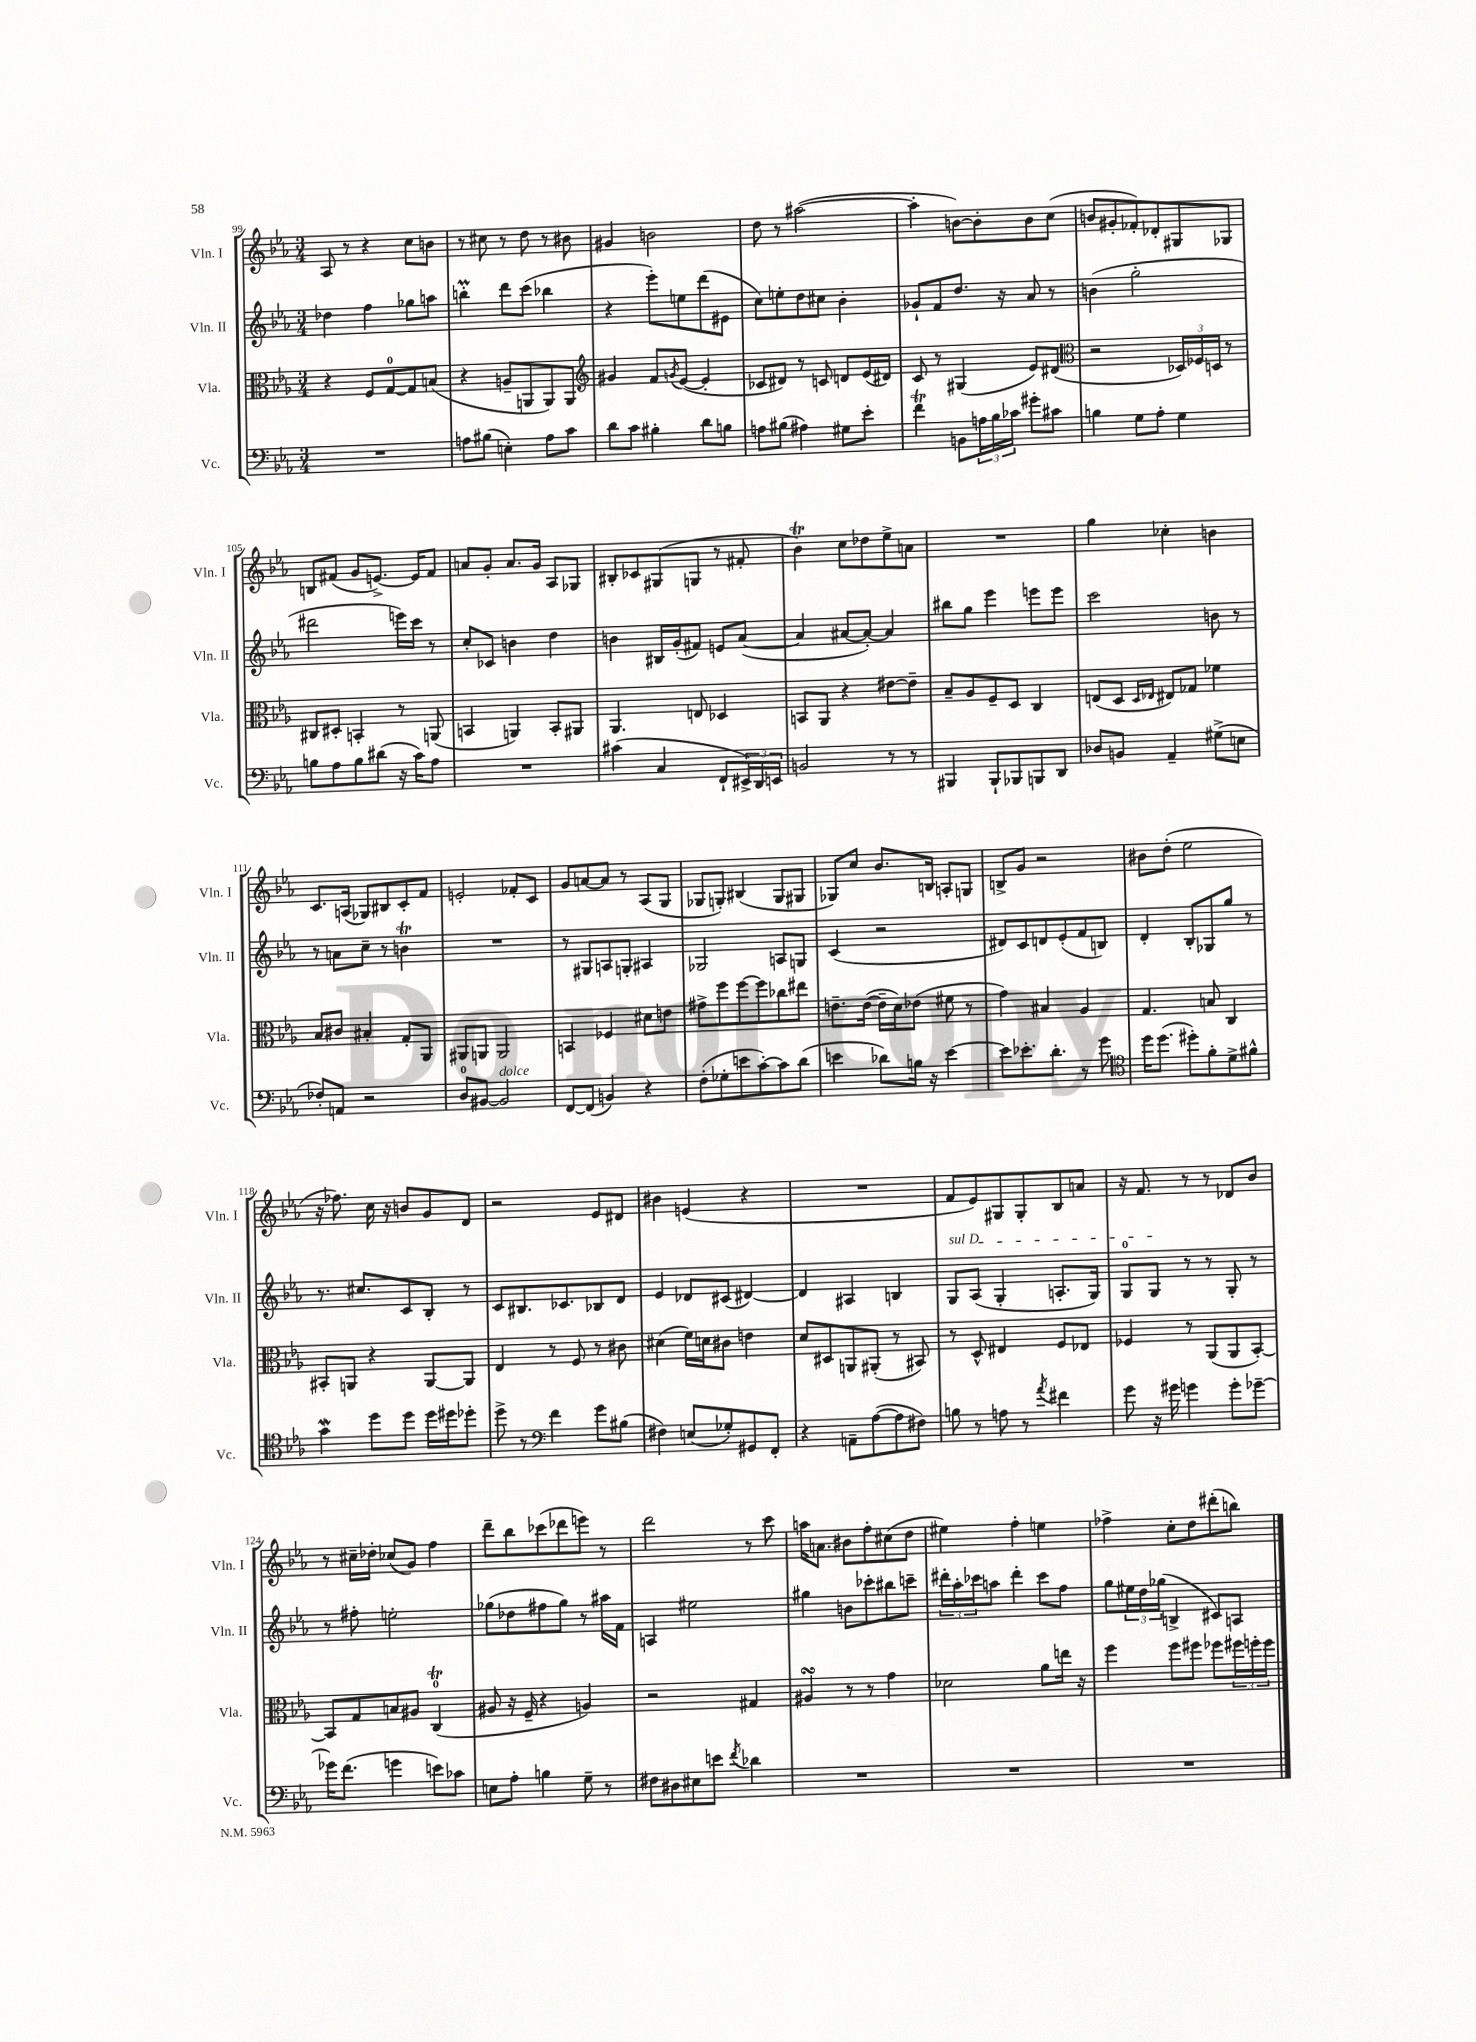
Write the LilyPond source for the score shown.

<<
\new StaffGroup <<
\new Staff = "s0" \with { instrumentName = "Vln. I" shortInstrumentName = "Vln. I" } {
    \clef treble \key ees \major \numericTimeSignature \time 3/4
    aes8 r8 r4 c''8 b'8 |
    r8 cis''8 r8 d''8 r8 bis'8 |
    gis'4 b'2 |
    d''8 r8 ais''2~( |
    ais''4-. b'8~) b'8-. b'8 c''8( |
    b'8 gis'8-. fes'8-.) des'8-. gis8 ges8 |
    b8 fis'8( g'8 e'8.~->) e'16 fis'8 |
    a'8 g'8-. a'8. g'16 aes8 ges8 |
    bis8-. ces'8 gis8( g8 r8 fis'8-. |
    bes'4\trill) c''8 des''8 ees''8-> a'8 |
    R2. |
    g''4 ces''4-. b'4 |
    c'8. a16( ges8) bis8 c'8-. f'8 |
    e'2-. fes'8-. c'8 |
    g'8 a'8~ a'8 r8 aes8( g8 |
    ges8 g8-.) bis4( g8 gis8 |
    ges8) c''8 bes'8. b16 a8-. g8 |
    b8-> g'8 r2 |
    bis'8 d''8-.( ees''2 |
    r16 fes''8.) c''16 r16 b'8 g'8 d'8 |
    r2 ees'8 dis'8 |
    bis'4 e'4( r4 |
    R2. |
    f'8 ees'8) gis8 gis8-. bes8 a'8 |
    r16 f'8. r8 r8 des'8 bes'8 |
    r8 cis''16-- des''16-. ces''8( g'8) f''4 |
    d'''8-- bes''8 ces'''8( des'''8 e'''8) r8 |
    d'''2 r8 c'''8 |
    a''16 a'8. bis'8 f''8-. cis''8( d''8 |
    eis''4) f''4-. e''4 |
    fes''4-> c''8-. d''8 dis'''8-.( b''8) \bar "|." |
}
\new Staff = "s1" \with { instrumentName = "Vln. II" shortInstrumentName = "Vln. II" } {
    \clef treble \key ees \major \numericTimeSignature \time 3/4
    des''4 f''4 ges''8 a''8 |
    b''4-.\prall d'''8 c'''8( bes''4 |
    r4 ees'''8-.) e''8 d'''8( eis'8 |
    c''8) e''8-. d''8 cis''8 bes'4-. |
    ges'8-! f'8 d''8. r16 aes'8 r8 |
    b'4( g''2-. |
    dis'''2 e'''16) c'''16 r8 |
    c''8-. ces'8 b'4 d''4 |
    b'4 bis16 g'16-.( fis'8) e'8 aes'8~( |
    aes'4 ais'8~ ais'8~-.) ais'4 |
    bis''8 g''8 ees'''4 e'''8 e'''8 |
    c'''2 b'8 r8 |
    r8 a'8 c''8-- r8 b'4\trill |
    R2. |
    r8 gis8 a8 g8-. ais4 |
    ges2 a8 g8 |
    c'4( r2 |
    dis'8) c'8 d'8 ees'8-.( f'8 b8) |
    d'4-. bes8-. ges8 g''8 r8 |
    r8. cis''8. c'8 bes8-. r8 |
    c'8 bis8. ces'8. bes8 d'8 |
    ees'4 des'8 cis'8( dis'4~) |
    dis'4 ais4 b4 |
    \once \override TextSpanner.bound-details.left.text = \markup { \italic "sul D" } g8\startTextSpan aes8( g4-. a8.-. g16) |
    g8-0 g8\stopTextSpan r8 r8 g8-. r8 |
    r8 fis''8-. e''2-. |
    ges''8( des''8 fis''8 ges''8) r8 ais''16 f'16 |
    a4 eis''2 |
    gis''4 b'8 ces'''8-. bis''8 c'''8-- |
    \tuplet 3/2 { dis'''16-. aes''16-. ces'''16 } a''8 dis'''4-. ces'''8 f''8 |
    g''8 \tuplet 3/2 { eis''16 d''16 ges''16( } b4-> cis'8) a8 \bar "|." |
}
\new Staff = "s2" \with { instrumentName = "Vla." shortInstrumentName = "Vla." } {
    \clef alto \key ees \major \numericTimeSignature \time 3/4
    r4 f8 g8-0~ g8 b8( |
    r4 a8-- a,8 a,8) a,8 |
    \clef treble gis'4 f'8 \acciaccatura { g'8 } ees'8~( ees'4-. |
    ces'8 dis'8) r8 c'8 d'8 ees'16( dis'16) |
    c'8 r8 gis4( ees'8) dis'8( |
    \clef alto r2 \tuplet 3/2 { des16) fes16 d16 } r8 |
    cis8 dis8-. b,4-. r8 a,8( |
    b,4 a,4) b,8-. ais,8 |
    aes,4. e8 des4 |
    b,8 aes,8 r4 eis'8~ eis'8-- |
    bes8-- aes8 f8-- d8 c4 |
    e8( d8 \grace { d16 ees16 } eis8) ges8 fes'4 |
    bes8 cis'8 bis4-. g8-. aes,8 |
    ais,8 a,8 a,2 |
    b,4 fes4 dis'8 e'8 |
    gis'8-> f''8 f''8~ f''8 ces''8 eis''8 |
    e'8.-- e'16~( e'16-- d'16) ees'8( fis'8 r8 |
    g'4) bis4 aes4 |
    g4. b8 c4 |
    bis,8-. a,8 r4 a,8~ a,8 |
    ees4 r8 f8 r8 cis'8 |
    dis'4( f'16) d'16 cis'8 e'4 |
    d'8 dis8 a,8 ais,8-.( r8 bis,8) |
    r8 d8-^ eis4 f8 ees8 |
    fes4 r8 aes,8( aes,8 bes,8~-.) |
    bes,8 g8 b8 ais8 c4-0\trill( |
    ais8 r16 f16-- r4 a4) |
    r2 gis4 |
    ais4\turn r8 r8 g'4 |
    des'2 aes'8 e''16 r16 |
    f''4 f''8 fis''8 fes''8 \tuplet 3/2 { fis''16 f''16-. f''16 } \bar "|." |
}
\new Staff = "s3" \with { instrumentName = "Vc." shortInstrumentName = "Vc." } {
    \clef bass \key ees \major \numericTimeSignature \time 3/4
    R2. |
    a8 bis8( e4-.) a8 c'8 |
    d'8 c'8 bis4-. d'8 b8 |
    a8 bis8( ais4) gis8 ees'8-. |
    f'4\trill b,8 \tuplet 3/2 { a16 bes16 ces'16 } gis'8-. cis'8 |
    b4 g8 aes8-. g4 |
    b8 aes8 b8 dis'8( r16 c'16) aes8 |
    R2. |
    cis'4( c4 f,8-! \tuplet 3/2 { eis,16->) d,16 e,16 } |
    b,2 r8 r8 |
    bis,,4 bis,,8-! bes,,8 b,,8 d,8 |
    des8 b,8 aes,4-- gis8->( e8 |
    fes8-.) a,8 r2 |
    d8-0 bis,8~ bis,2^\markup { \italic "dolce" } |
    f,8~ f,8( b,4) r4 |
    f8-.( ges8-. e'8 c'8~-.) c'8 d'8( |
    e'4 des'8) b16 r16 e'4~ |
    e'8 ees'8.-. d'8.-. r8 g'8 |
    \clef tenor d''16 d''8.( dis''8-.) f'8-. d'8-> fis'8-^ |
    g'4\mordent d''8 d''8 d''16 dis''16 des''8-. |
    d''8-> r8 \clef bass f'4 g'8 bis8( |
    fis4) e8( ges8-.) gis,8 f,8-. |
    r4 a,8-- aes8~( aes8 fis8) |
    b8 r8 a8 r8 \acciaccatura { aes'8 } fis'4 |
    g'8 r16 gis'16 g'4 g'8-. ges'8~-- |
    ges'16 f'8.( g'4 e'8) ces'8 |
    e8 aes8-. b4 g8-- r8 |
    fis8 dis8 eis8 e'8 \acciaccatura { f'8 } des'4 |
    R2. |
    R2. |
    R2. \bar "|." |
}
>>
>>
\layout { \context { \Score currentBarNumber = #99 } }
